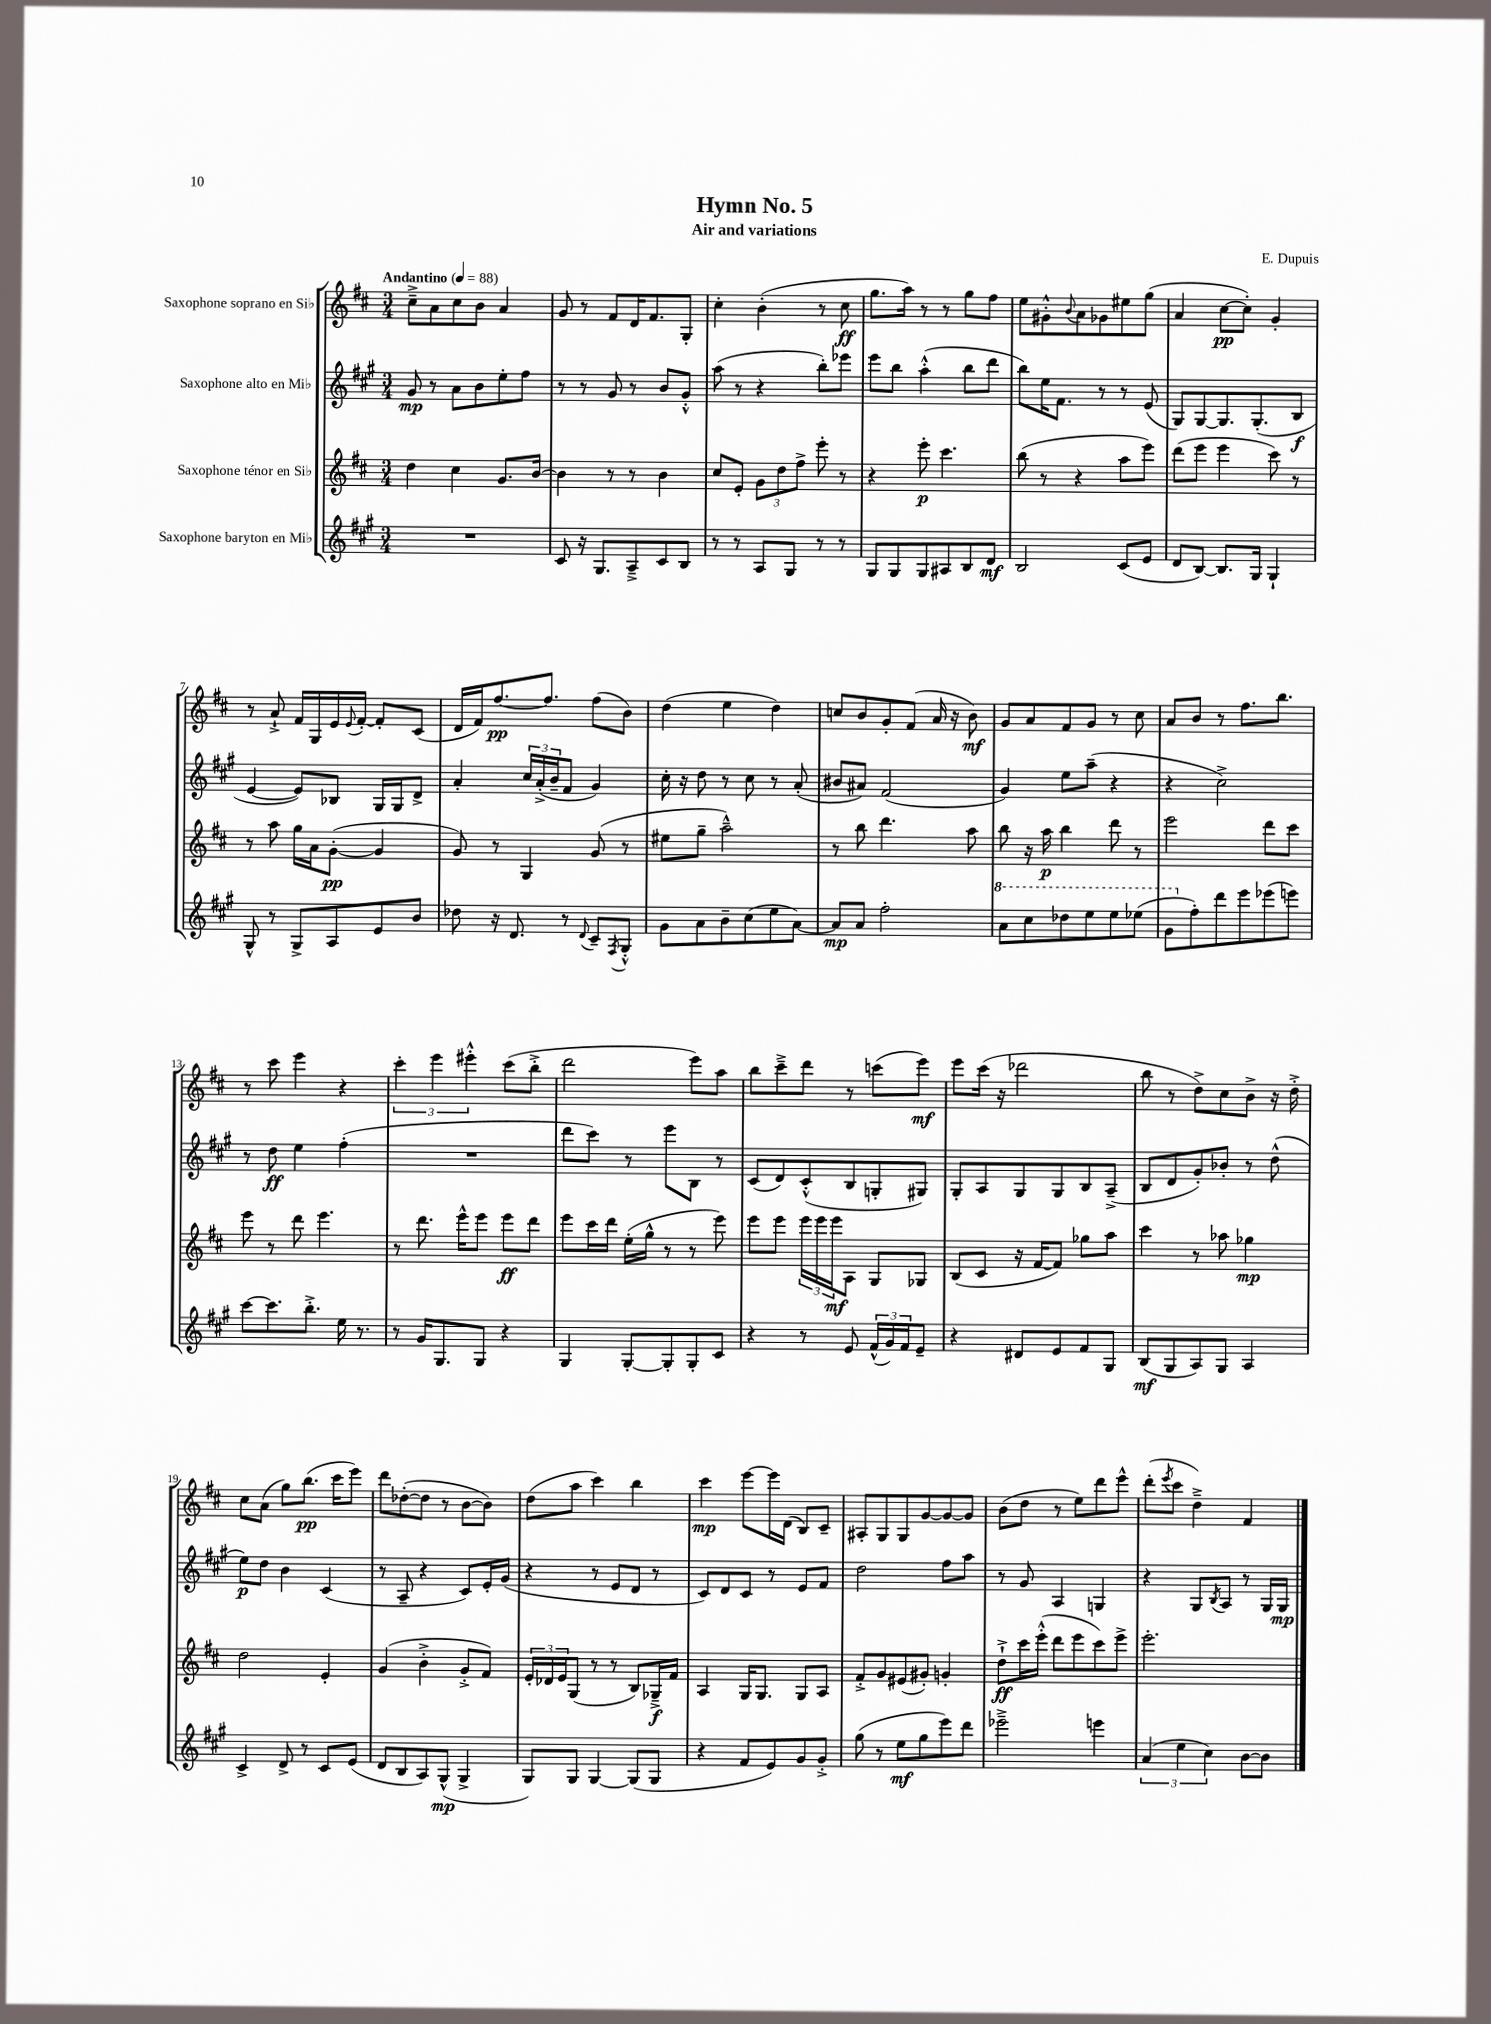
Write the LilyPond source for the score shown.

\header { title = "Hymn No. 5" composer = "E. Dupuis" subtitle = "Air and variations" }
<<
\new StaffGroup <<
\new Staff = "s0" \with { instrumentName = "Saxophone soprano en Sib" } {
    \clef treble \key d \major \numericTimeSignature \time 3/4 \tempo "Andantino" 4 = 88
    cis''8---> a'8 cis''8 b'8 a'4 |
    g'8 r8 fis'8 d'16 fis'8. g8-. |
    cis''4-. b'4-.( r8 cis''8\ff |
    g''8. a''16) r8 r8 g''8 fis''8 |
    e''8 gis'8-.-^ \appoggiatura { b'8 } a'8 ges'8 eis''8 g''8( |
    a'4 cis''8~\pp cis''8-.) g'4-. |
    r8 a'8-!-> fis'16 g16 e'16 \appoggiatura { e'8 } fis'16~-. fis'8-. cis'8( |
    d'16 fis'16) fis''8.~\pp fis''8. fis''8( b'8) |
    d''4( e''4 d''4) |
    c''8 b'8 g'8-. fis'8( a'16 r16 b'8\mf) |
    g'8 a'8 fis'8 g'8 r8 cis''8 |
    a'8 b'8 r8 fis''8. b''8. |
    r8 cis'''8 e'''4 r4 |
    \tuplet 3/2 { cis'''4-. e'''4 eis'''4-.-^ } cis'''8( b''8-.-> |
    d'''2 e'''8) a''8 |
    b''8 cis'''8---> d'''8 r8 c'''8( e'''8\mf) |
    e'''8 cis'''16( r16 des'''2 |
    b''8 r8 d''8->) cis''8 b'8-> r16 d''16-.-> |
    cis''8 a'8( g''8) b''8.\pp( cis'''16 e'''8) |
    d'''8 des''8~-.( des''8 r8 b'8~ b'8) |
    d''8( a''8 cis'''4) b''4 |
    cis'''4\mp e'''8~ e'''16 d'16( b8) cis'8-- |
    ais8-. g8 g8 g'8~ g'8~ g'8 |
    b'8( d''8 r8 e''8) d'''8 e'''8-^ |
    d'''8-.( \acciaccatura { e'''8 } cis'''8 d''4--->) fis'4 \bar "|." |
}
\new Staff = "s1" \with { instrumentName = "Saxophone alto en Mib" } {
    \clef treble \key a \major \numericTimeSignature \time 3/4
    gis'8\mp r8 a'8 b'8 e''8-. fis''8 |
    r8 r8 gis'8 r8 b'8 gis'8-.-^ |
    a''8( r8 r4 b''8-.) ees'''8 |
    e'''8 b''8 a''4-.-^( b''8 d'''8 |
    b''8) e''16 fis'8. r8 r8 e'8( |
    gis8) gis8~ gis8. gis8.-.( b8\f |
    e'4~ e'8) bes8 gis16 gis16 d'8-> |
    a'4-. \tuplet 3/2 { cis''16 a'16-.->( b'16-- } fis'8 gis'4) |
    cis''16-. r16 d''8 r8 cis''8 r8 a'8-.( |
    bis'8 ais'8) fis'2( |
    gis'4) e''8 a''8--( r4 |
    r4 cis''2->) |
    r8 d''8\ff e''4 fis''4-.( |
    R2. |
    d'''8 cis'''8) r8 e'''8 b8 r8 |
    cis'8( d'8) cis'8-.-^( b8 g8-. gis8) |
    gis8-. a8 gis8 gis8 b8 a8--->( |
    b8 d'8 gis'8-.) bes'8-. r8 d''8-^( |
    e''8\p) d''8 b'4 cis'4( |
    r8 a8-- r4 cis'8) e'16-. gis'16( |
    r4 r8 e'8 d'8 r8 |
    cis'8) d'8 cis'8 r8 e'8 fis'8 |
    d''2 fis''8 a''8 |
    r8 gis'8 a4 g4 |
    r4 gis8 \acciaccatura { b8 } a8 r8 gis16 gis16\mp \bar "|." |
}
\new Staff = "s2" \with { instrumentName = "Saxophone ténor en Sib" } {
    \clef treble \key d \major \numericTimeSignature \time 3/4
    d''4 cis''4 g'8. b'16~ |
    b'4 r8 r8 b'4 |
    cis''8 e'8-. \tuplet 3/2 { g'8 d''8 fis''8-> } e'''8-. r8 |
    r4 e'''8-.\p cis'''4. |
    b''8( r8 r4 a''8 e'''8) |
    d'''8( e'''8 e'''4 cis'''8) r8 |
    r8 a''8 g''16 a'16 g'8~-.\pp( g'4 |
    g'8) r8 g4 g'8( r8 |
    eis''8 g''8-- a''2---^) |
    r8 b''8 d'''4. a''8 |
    b''8 r16 a''16\p b''4 d'''8 r8 |
    e'''2 d'''8 cis'''8 |
    e'''8 r8 d'''8 e'''4. |
    r8 d'''8. e'''16-^ e'''8 e'''8\ff d'''8 |
    e'''8 cis'''16 d'''16 e''16-.( g''16-^ r8 r8 e'''8) |
    e'''8 e'''8 \tuplet 3/2 { e'''16 e'''16 e'''16\mf } a8 g8 ges8 |
    b8( cis'8 r16 fis'16~ fis'8) ges''8 a''8 |
    cis'''4 r8 aes''8 ges''4\mp |
    d''2 e'4-. |
    g'4( b'4-.-> g'8-.-> fis'8) |
    \tuplet 3/2 { e'16-. des'16 e'16 } g8( r8 r8 b8) ges16--->\f fis'16 |
    a4 g16 g8. g8 a8 |
    fis'8-.-> g'8 eis'8( gis'8-.) g'4-. |
    d''8-!->\ff cis'''16 e'''16-.-^( d'''8 e'''8 cis'''8) e'''8-> |
    e'''2.-. \bar "|." |
}
\new Staff = "s3" \with { instrumentName = "Saxophone baryton en Mib" } {
    \clef treble \key a \major \numericTimeSignature \time 3/4
    R2. |
    cis'8 r16 gis8. a8---> cis'8 b8 |
    r8 r8 a8 gis8 r8 r8 |
    gis8 gis8 gis8 ais8 b8 d'8\mf |
    b2 cis'8( e'8 |
    d'8 b8~) b8. gis16 gis4-! |
    gis8-^ r8 gis8-> a8 e'8 b'8 |
    des''8 r16 d'8. r8 \appoggiatura { d'8 } cis'8-- \acciaccatura { fis8 } gis8-.-^ |
    gis'8 a'8 b'8-- cis''8( e''8 a'8~) |
    a'8\mp a'8 fis''2-. |
    \ottava #1 a''8 cis'''8 des'''8 e'''8 e'''8 ees'''8( |
    gis''8 \ottava #0 fis''8-.) d'''8 e'''8 ees'''8( e'''8) |
    cis'''8~ cis'''8. b''8.-.-> e''16 r8. |
    r8 gis'16 gis8. gis8 r4 |
    gis4 gis8~-. gis8-. gis8-. cis'8 |
    r4 r8 e'8 \tuplet 3/2 { fis'16-^( gis'16) fis'16 } e'8-- |
    r4 dis'8 e'8 fis'8 gis8 |
    b8\mf( gis8 a8) gis8 a4 |
    cis'4-> d'8-> r8 cis'8 e'8( |
    d'8 b8 a8) gis8-^\mp( gis4-> |
    gis8) gis8 gis4~ gis8( gis8 |
    r4 fis'8 e'8) gis'8 gis'8-.-> |
    gis''8( r8 e''8\mf gis''8 e'''8) d'''8 |
    ees'''2---> e'''4 |
    \tuplet 3/2 { a'4( e''4 cis''4) } b'8~ b'8 \bar "|." |
}
>>
>>
